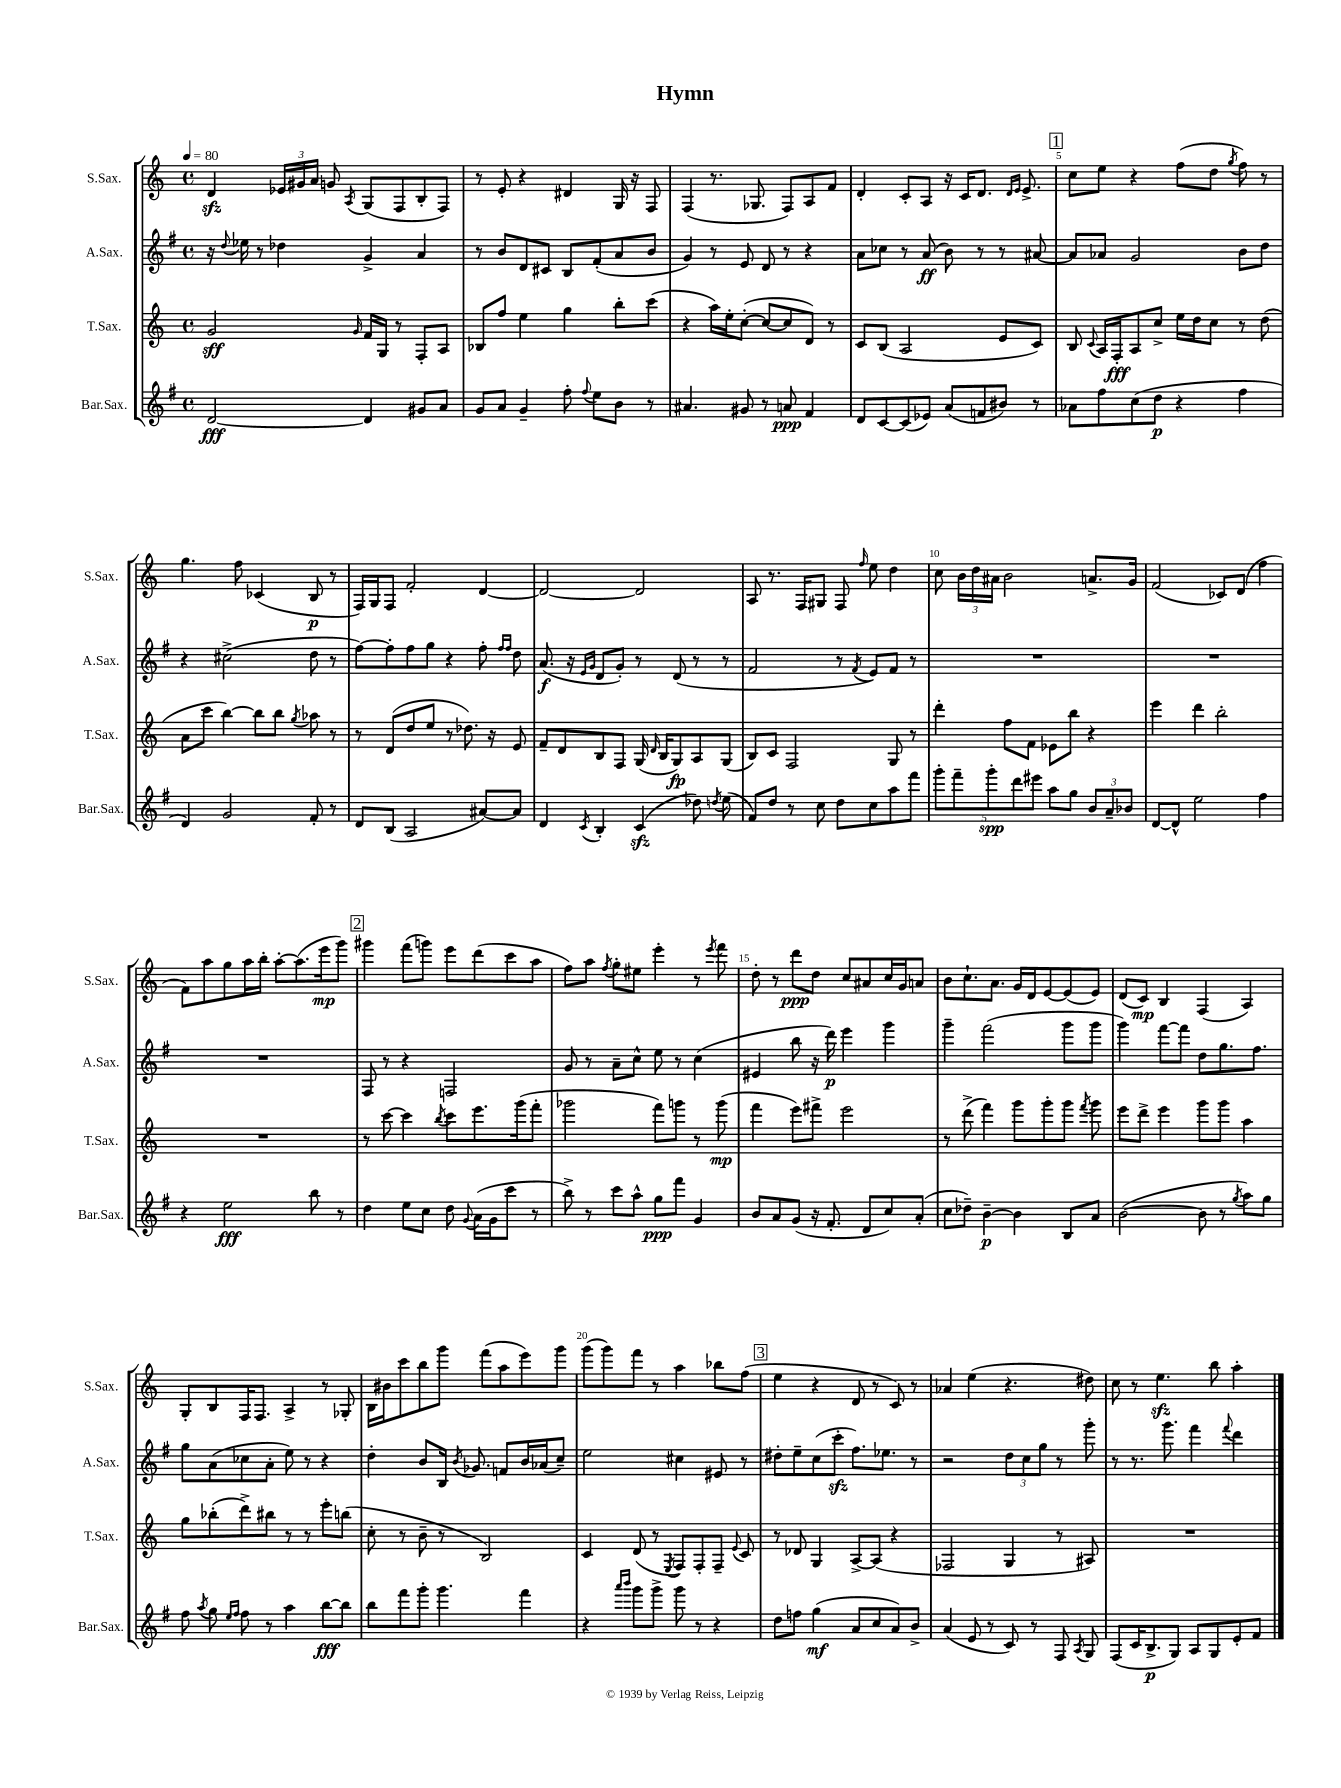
\header { title = "Hymn" }
<<
\new StaffGroup <<
\new Staff = "s0" \with { instrumentName = "S.Sax." shortInstrumentName = "S.Sax." } {
    \clef treble \key c \major \defaultTimeSignature \time 4/4 \tempo 4 = 80
    \autoBeamOff d'4\sfz \tuplet 3/2 { ees'16[ gis'16 a'16] } g'8 \acciaccatura { a8 } g8[( f8 b8-. f8]) |
    r8 e'8-. r4 dis'4 g16 r16 f8 |
    f4( r8. ges8. f8[) a8 f'8] |
    d'4-. c'8[-. a8] r16 c'16[ d'8.] \grace { d'16[ e'16] } e'8.-> |
    \mark \markup { \box "1" } c''8[ e''8] r4 f''8[( d''8] \acciaccatura { g''8 } f''8) r8 |
    g''4. f''8 ces'4( b8\p r8 |
    f16[) g16 f8] f'2-. d'4~ |
    d'2~ d'2 |
    a8 r8. f16[ gis8] f8 \grace { f''16 } e''8 d''4 |
    c''8 \tuplet 3/2 { b'16[ d''16 ais'16] } b'2 a'8.[-> g'16] |
    f'2( ces'8[) d'8]( f''4 |
    f'8[) a''8 g''8 a''16 b''16]-. a''8[~-. a''8.( e'''16\mp g'''8]) |
    \mark \markup { \box "2" } gis'''4 f'''8[( g'''8]) e'''8[ d'''8( c'''8 a''8] |
    f''8[) a''8] \acciaccatura { f''8 } g''8[-. eis''8] e'''4-. r8 \acciaccatura { e'''8 } f'''8 |
    d''8-. r8 d'''8[\ppp d''8] c''8[ ais'8 c''16 g'16 a'8] |
    b'8[ c''8.-! a'8.] g'16[ d'16 e'8~ e'8( e'8]) |
    d'8[( c'8]\mp) b4 f4( a4) |
    g8[-. b8 f16 f8.] a4-> r8 ges8-. |
    b16[ bis'16 c'''8 b''8 g'''8] f'''8[( a''8 e'''8) g'''8] |
    g'''8[( g'''8) f'''8] r8 a''4 bes''8[ f''8]( |
    \mark \markup { \box "3" } e''4 r4 d'8 r8 c'8) r8 |
    aes'4 e''4( r4. dis''8) |
    c''8 r8 e''4.\sfz b''8 a''4-. \bar "|." |
}
\new Staff = "s1" \with { instrumentName = "A.Sax." shortInstrumentName = "A.Sax." } {
    \clef treble \key g \major \defaultTimeSignature \time 4/4
    \autoBeamOff r16 \appoggiatura { d''8 } ees''16 r8 des''4 g'4-> a'4 |
    r8 b'8[ d'8 cis'8] b8[ fis'8-.( a'8 b'8] |
    g'4) r8 e'8 d'8 r8 r4 |
    a'8[ ces''8] r8 a'8\ff( b'8) r8 r8 ais'8~ |
    \mark \markup { \box "1" } ais'8[ aes'8] g'2 b'8[ d''8] |
    r4 cis''2->( d''8 r8 |
    fis''8[~) fis''8-. fis''8 g''8] r4 fis''8-. \grace { fis''16[ fis''16] } d''8 |
    a'8.\f( r16 \grace { e'16[ g'16] } d'8[ g'8]-.) r8 d'8( r8 r8 |
    fis'2 r8 \acciaccatura { fis'8 } e'8[) fis'8] r8 |
    R1 |
    R1 |
    R1 |
    \mark \markup { \box "2" } fis8 r8 r4 f2 |
    g'8 r8 a'8[-- c''8]-^ e''8 r8 c''4( |
    eis'4 b''8 r16 d'''16\p) e'''4 g'''4 |
    g'''4-- fis'''2( g'''8[ g'''8] |
    g'''4) fis'''8[~ fis'''8] d''8[ g''8. fis''8.] |
    g''8[ a'8( ces''8 a'8]-. e''8) r8 r4 |
    d''4-. b'8[ b16] \acciaccatura { b'8 } ges'8. f'8[ b'16 aes'16( c''8]--) |
    e''2 cis''4 eis'8 r8 |
    \mark \markup { \box "3" } dis''8[-. e''8-- c''8( c'''8]-.\sfz fis''8.[) ees''8.] r8 |
    r2 \tuplet 3/2 { d''8[ c''8 g''8] } r8 g'''8-. |
    r8 r8. g'''8. fis'''4 \appoggiatura { fis'''8 } d'''4 \bar "|." |
}
\new Staff = "s2" \with { instrumentName = "T.Sax." shortInstrumentName = "T.Sax." } {
    \clef treble \key c \major \defaultTimeSignature \time 4/4
    \autoBeamOff g'2\sff \grace { g'16 } f'16[ g16] r8 f8[-. a8] |
    bes8[ f''8] e''4 g''4 b''8[-. c'''8]( |
    r4 a''16[) e''16-. c''8]~-.( c''8[~ c''8 d'8]) r8 |
    c'8[ b8]( a2 e'8[ c'8]) |
    \mark \markup { \box "1" } b8 \appoggiatura { c'8 } a16[ f16-.\fff a8 c''8]-> e''16[ d''16 c''8] r8 d''8( |
    a'8[ c'''8] b''4~) b''8[ b''8] \acciaccatura { g''8 } aes''8 r8 |
    r8 d'8[( d''8 e''8] r8 des''8.) r16 e'8 |
    f'8[-- d'8 b8 f8] g16( \grace { d'16 } b16[ g8\fp) a8 g8]( |
    b8[) c'8] f2 g8 r8 |
    d'''4-. f''8[ f'8] ees'8[ b''8] r4 |
    e'''4 d'''4 b''2-. |
    R1 |
    \mark \markup { \box "2" } r8 c'''8~ c'''4 \acciaccatura { b''8 } c'''8[ e'''8. g'''16( f'''8]-. |
    ges'''2 f'''8[) g'''8] r8 g'''8\mp( |
    f'''4 e'''8[) fis'''8]-> e'''2 |
    r8 d'''8->( f'''4) g'''8[ g'''8-. g'''8] \acciaccatura { f'''8 } g'''8 |
    e'''8[ d'''8]-> e'''4 g'''8[ g'''8] a''4 |
    g''8[ bes''8-.( d'''8->) bis''8] r8 r8 e'''8[-. b''8]( |
    c''8-. r8 b'8-- r8 b2) |
    c'4 d'8( r8 \acciaccatura { e8 } f8[) f8-. f8]-- \appoggiatura { e'8 } c'8 |
    \mark \markup { \box "3" } r8 des'8 g4 a8[~-> a8]( r4 |
    fes2 g4 r8 ais8) |
    R1 \bar "|." |
}
\new Staff = "s3" \with { instrumentName = "Bar.Sax." shortInstrumentName = "Bar.Sax." } {
    \clef treble \key g \major \defaultTimeSignature \time 4/4
    \autoBeamOff d'2~\fff d'4 gis'8[ a'8] |
    g'8[ a'8] g'4-- fis''8-. \appoggiatura { fis''8 } e''8[ b'8] r8 |
    ais'4. gis'8 r8 a'8\ppp fis'4 |
    d'8[ c'8~ c'8( ees'8]) a'8[( f'8 bis'8]) r8 |
    \mark \markup { \box "1" } aes'8[ fis''8 c''8( d''8]\p r4 fis''4 |
    d'4) g'2 fis'8-. r8 |
    d'8[ b8]( a2 ais'8[~) ais'8] |
    d'4 \acciaccatura { c'8 } b4-. c'4\sfz( des''8) \acciaccatura { d''8 } e''8( |
    fis'8[) d''8] r8 c''8 d''8[ c''8 a''8 fis'''8] |
    \tuplet 5/4 { g'''8[-. fis'''8-- g'''8-.\spp d'''8 eis'''8] } a''8[ g''8] \tuplet 3/2 { b'8[ a'8-- bes'8] } |
    d'8[~ d'8]-^ e''2 fis''4 |
    r4 e''2\fff b''8 r8 |
    \mark \markup { \box "2" } d''4 e''8[ c''8] d''8 \appoggiatura { g'8 } a'16[( g'16 c'''8] r8 |
    b''8->) r8 c'''8[ a''8]-^ g''8[\ppp fis'''8] g'4 |
    b'8[ a'8 g'8]( r16 fis'8.-. d'8[ c''8) a'8]-.( |
    c''8[ des''8]--) b'4~--\p b'4 b8[ a'8] |
    b'2~( b'8 r8 \acciaccatura { g''8 } a''8[) g''8] |
    fis''8 \acciaccatura { a''8 } g''8 \grace { e''16[ fis''16] } fis''8 r8 a''4 b''8[~\fff b''8] |
    b''8[ fis'''8 g'''8]-. g'''4. fis'''4 |
    r4 \grace { a'''16[ b'''16] } g'''8[ g'''8]-> g'''8 r8 r4 |
    \mark \markup { \box "3" } d''8[ f''8] g''4\mf( a'8[ c''8 a'8) b'8]-> |
    a'4( e'8 r8 c'8) r8 fis8 \acciaccatura { a8 } g8 |
    fis8[( c'16 b8.->\p g8]) a8[ g8 e'8-. fis'8] \bar "|." |
}
>>
>>
\layout { \context { \Score \override BarNumber.break-visibility = ##(#f #t #t) barNumberVisibility = #(every-nth-bar-number-visible 5) } }
